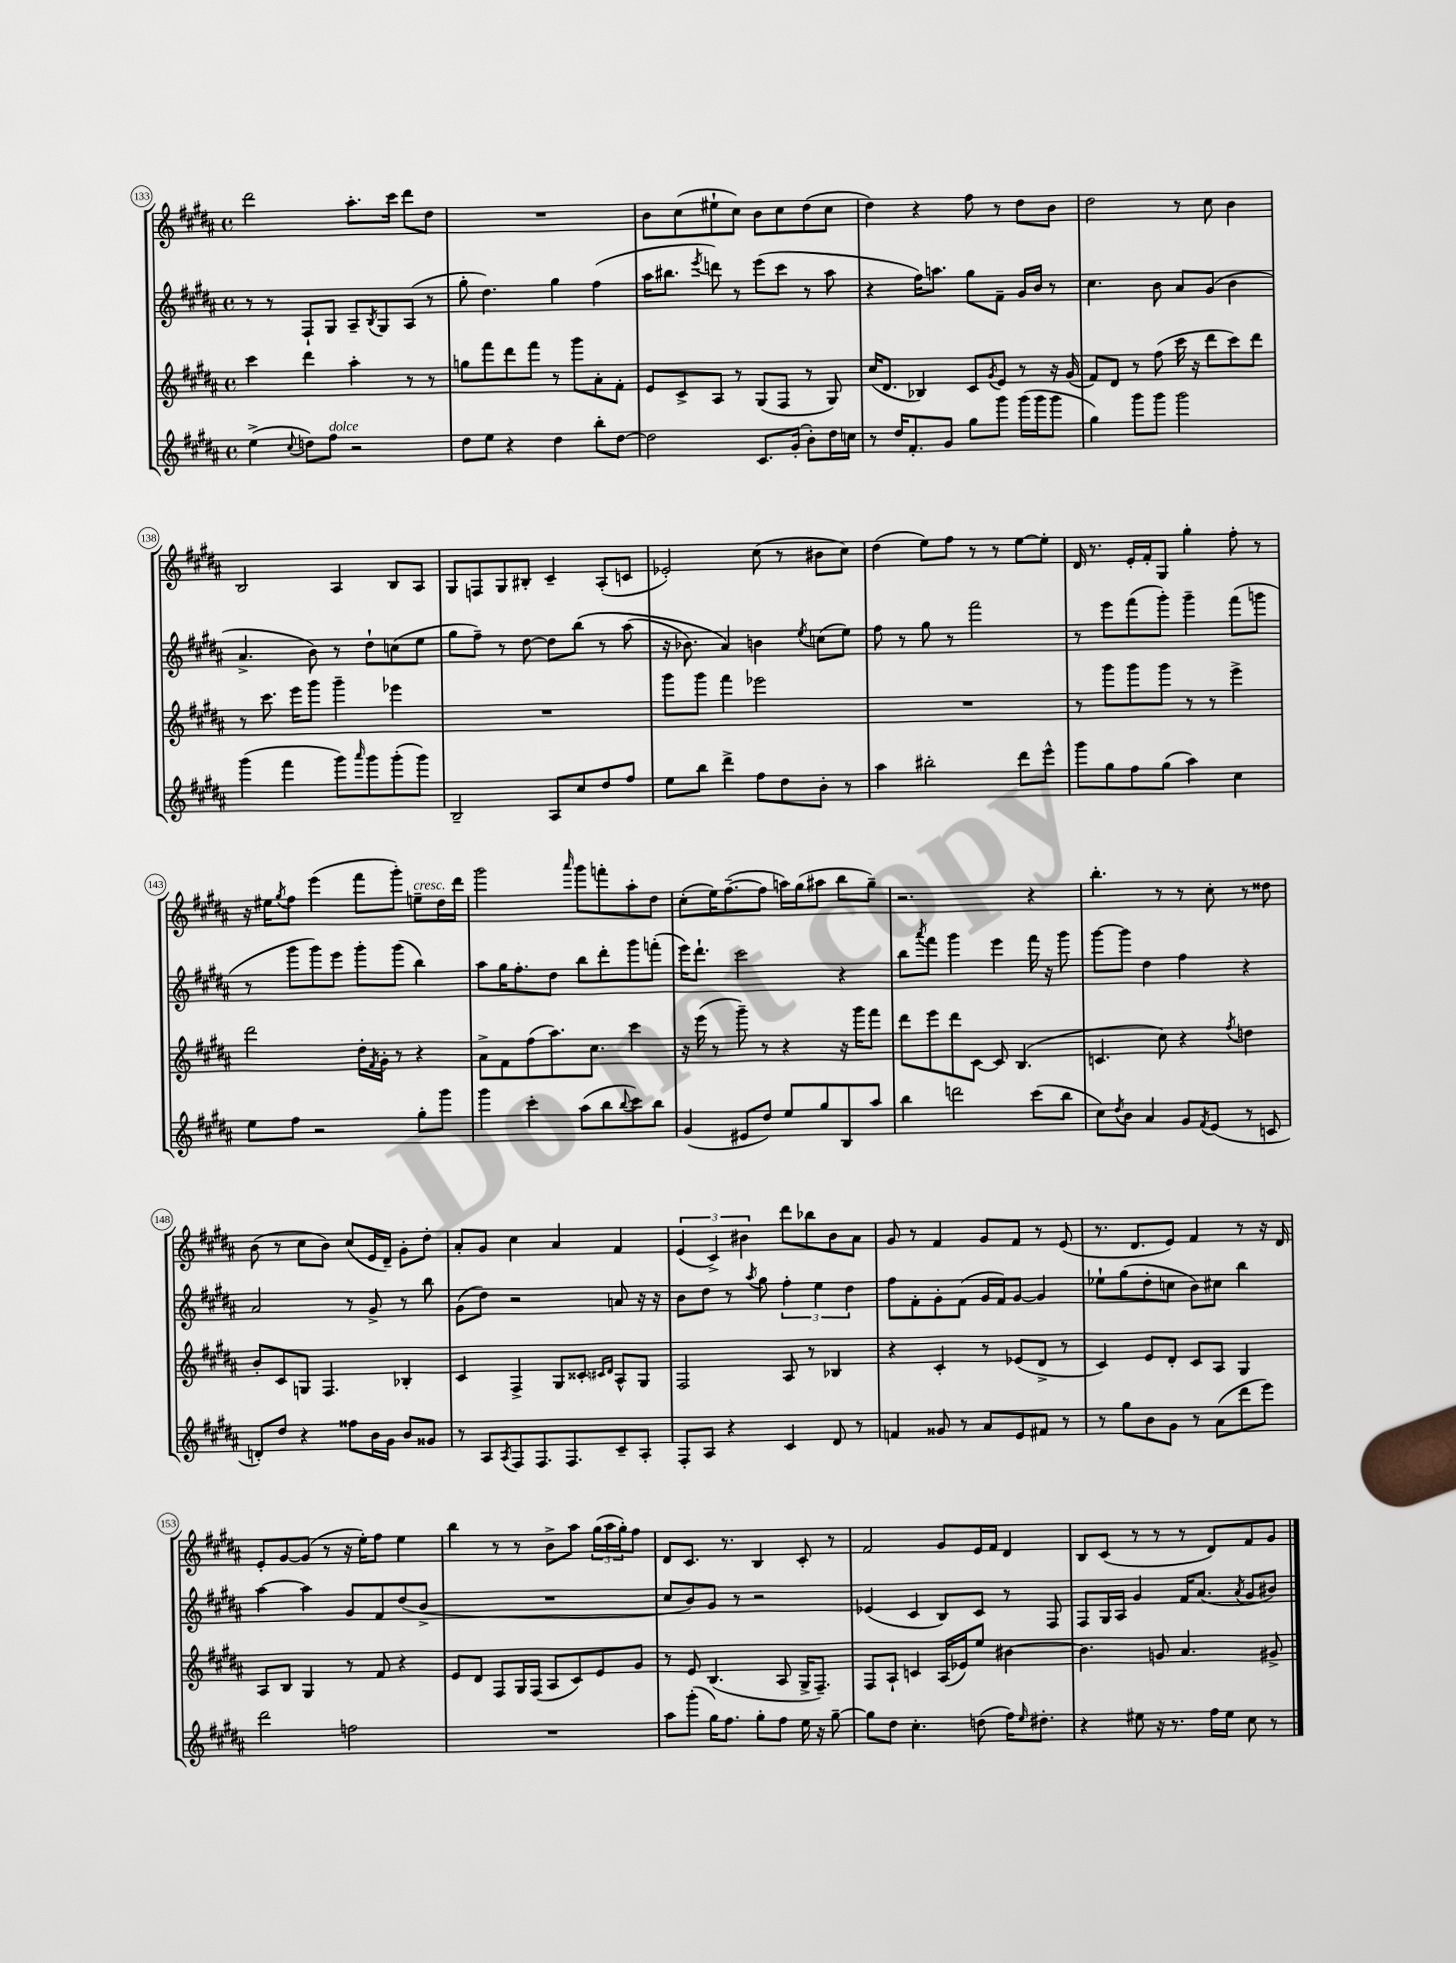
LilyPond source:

<<
\new StaffGroup <<
\new Staff = "s0" {
    \clef treble \key b \major \defaultTimeSignature \time 4/4
    dis'''2 ais''8.-. cis'''16 dis'''8 dis''8 |
    R1 |
    b'8 cis''8( eis''8-! cis''8) b'8 cis''8 dis''8( cis''8 |
    dis''4) r4 fis''8 r8 dis''8 b'8 |
    dis''2 r8 cis''8 b'4 |
    b2 ais4 b8 ais8 |
    gis8 f8 gis8 bis8-. cis'4-- ais8-.( c'8 |
    ees'2-.) cis''8( r8 bis'8 cis''8) |
    dis''4( e''8) fis''8 r8 r8 e''8~ e''8-. |
    dis'16 r8. e'16-. fis'16-. gis8 gis''4-. fis''8-. r8 |
    r16 eis''16 \acciaccatura { gis''8 } fis''8 e'''4( fis'''8 gis'''8-.) e''8--^\markup { \italic "cresc." } dis''16 dis'''16 |
    gis'''2 \grace { ais'''16 } gis'''8 f'''8-. ais''8-. dis''8 |
    cis''8-.( e''16) fis''8.~--( fis''8 a''16) gis''16( ais''8 b''8 gis''8--) |
    r2. r4 |
    b''4.-. r8 r8 cis''8-. r8 disis''8 |
    b'8( r8 cis''8 b'8) cis''8( e'16 dis'16--) gis'8-. dis''8-. |
    ais'8-. gis'8 cis''4 ais'4 fis'4 |
    \tuplet 3/2 { e'4( cis'4->) bis'4 } dis'''8 bes''8 bis'8 ais'8 |
    gis'8 r8 fis'4 gis'8 fis'8 r8 e'8( |
    r8. dis'8. e'8) fis'4 r8 r16 dis'16 |
    e'8-. gis'8~ gis'8( r8 r16 e''16-.) fis''8 e''4 |
    b''4 r8 r8 b'8-> ais''8 \tuplet 3/2 { gis''16( ais''16 gis''16-.) } fis''8 |
    dis'8 cis'8. r8. b4 cis'8-. r8 |
    fis'2 gis'8 e'16 fis'16 dis'4 |
    b8 cis'8( r8 r8 r8 dis'8) fis'8 gis'8 \bar "|." |
}
\new Staff = "s1" {
    \clef treble \key b \major \defaultTimeSignature \time 4/4
    r8 r8 fis8-! gis8 ais8-- \acciaccatura { b8 } gis8 ais8( r8 |
    gis''8-. dis''4.) gis''4 fis''4( |
    ais''16 bis''8. \acciaccatura { e'''8 } d'''8) r8 e'''8( cis'''8 r8 ais''8 |
    r4 fis''16) a''8. gis''8 fis'8-- gis'16 b'16 r8 |
    cis''4. b'8 ais'8 gis'8( b'4 |
    ais'4.-> b'8) r8 dis''8-! c''8( e''8 |
    gis''8 fis''8--) r8 dis''8~ dis''8 b''8\( r8 ais''8( |
    r16 bes'8.) ais'4\) b'4 \acciaccatura { e''8 } c''8( e''8) |
    fis''8 r8 gis''8 r8 fis'''2 |
    r8 e'''8 fis'''8( gis'''8-.) gis'''4-- fis'''8( g'''8 |
    r8 gis'''8 gis'''8) e'''8 gis'''8-. gis'''8( b''4) |
    ais''8 gis''16 fis''8.-. dis''8 b''8 dis'''8-. gis'''8 f'''8-.( |
    e'''16) dis'''8.-! cis'''2 r4 |
    b''8 \acciaccatura { ais'''8 } fis'''8 gis'''4 e'''4 fis'''16 r16 gis'''8 |
    gis'''8~ gis'''8 dis''4 fis''4 r4 |
    ais'2 r8 gis'8-> r8 b''8 |
    gis'8( dis''8) r2 a'8 r16 r16 |
    b'8 dis''8 r8 \acciaccatura { ais''8 } gis''8 \tuplet 3/2 { fis''4-. e''4 dis''4 } |
    fis''8 fis'8-. gis'8-. fis'8( gis'16 fis'16) gis'8~ gis'4 |
    ees''8-! gis''8( dis''8-. c''8 b'8) cis''8 b''4 |
    ais''4~ ais''4 gis'8 fis'8 dis''8( b'8-> |
    R1 |
    cis''8 b'8) gis'8 r8 r2 |
    ees'4( cis'4 b8) cis'8 r8 fis8 |
    fis8 gis16 ais16 gis'4 fis'16 ais'8.( \acciaccatura { ais'8 } gis'8 bis'8) \bar "|." |
}
\new Staff = "s2" {
    \clef treble \key b \major \defaultTimeSignature \time 4/4
    cis'''4 dis'''4 ais''4-. r8 r8 |
    g''8 fis'''8 dis'''8 fis'''8 r8 gis'''8 ais'8-. fis'8-. |
    e'8 cis'8-> ais8 r8 gis8( fis8 r8 gis8) |
    cis''16( dis'8. bes4) cis'8 \acciaccatura { gis'8 } e'8 r8 r16 gis'16( |
    fis'8) dis'8 r8 fis''8( cis'''16 r16 dis'''8 cis'''8) dis'''8 |
    r8 cis'''8. e'''16 gis'''8 gis'''4-- ees'''4 |
    R1 |
    gis'''8 gis'''8 fis'''4 ees'''2 |
    R1 |
    r8 gis'''8 gis'''8 gis'''8 r8 r8 e'''4-> |
    dis'''2 dis''16-. \acciaccatura { fis'8 } gis'16-. r8 r4 |
    ais'8-> fis'8 fis''8( ais''8.) cis''8. cis'''4 |
    r16 e'''16( r8 gis'''8--) r8 r4 r16 gis'''16 fis'''8 |
    dis'''8 e'''8 dis'''8 cis'8~ cis'8 b4.( |
    c'4. cis''8) r4 \acciaccatura { fis''8 } d''4 |
    b'8-. cis'8 g8 fis4. bes4-. |
    cis'4 fis4-> gis8 cisis'8-. \grace { cis'16 dis'16 } ais8-^ gis8 |
    fis2 ais8 r8 bes4 |
    r4 cis'4-. r8 ees'8( dis'8-> r8 |
    cis'4) e'8 dis'8-. cis'8 ais8 gis4 |
    ais8 b8 gis4 r8 fis'8 r4 |
    e'8 dis'8 fis8 gis16 fis16( ais8 cis'8) e'8 gis'8 |
    r8 e'8 b4.( ais8 gis16-> fis8.--) |
    fis8 ais8-! c'4 ais16( ees'16) e''8 bis'4~ |
    bis'4. g'8 ais'4. gis'8-> \bar "|." |
}
\new Staff = "s3" {
    \clef treble \key b \major \defaultTimeSignature \time 4/4
    e''4->( \appoggiatura { cis''8 } d''8) fis''8^\markup { \italic "dolce" } r2 |
    dis''8 e''8 r4 dis''4 b''8-. dis''8~ |
    dis''2 cis'8. gis'16-.( b'8-.) dis''16 c''16 |
    r8 dis''16 fis'8.-. gis'8 gis''8 gis'''8 gis'''16( gis'''16 gis'''8 |
    gis''4) gis'''8 gis'''8 gis'''2 |
    gis'''4( fis'''4 gis'''8) \grace { ais'''16 } gis'''8 gis'''8-.( gis'''8) |
    b2-- ais8 cis''8 dis''8 fis''8 |
    e''8 b''8 dis'''4-> fis''8 dis''8 b'8-. r8 |
    ais''4 bis''2-. dis'''8 e'''8-^ |
    gis'''8 gis''8 fis''8 gis''8( ais''4) cis''4 |
    e''8 fis''8 r2 gis''8-. gis'''8 |
    gis'''4 cis'''4-. ais''8( b''8 \appoggiatura { b''8 } cis'''8) b''8 |
    gis'4( eis'8 dis''8) e''8 gis''8 b8 ais''8 |
    b''4 d'''2 cis'''8( b''8 |
    cis''8) \acciaccatura { dis''8 } b'8 ais'4 gis'8 \acciaccatura { fis'8 } e'8( r8 c'8 |
    d'8-.) dis''8 r4 fisis''8 b'16 gis'16 b'8 gisis'8 |
    r8 ais8 \acciaccatura { ais8 } fis8 fis8. fis8. cis'8-- ais8-. |
    fis8-. ais8 r4 cis'4 dis'8 r8 |
    f'4 gisis'8 r8 ais'8 e'8 fis'8 r8 |
    r8 gis''8 b'8 gis'8 r8 ais'8( dis'''8 e'''8) |
    dis'''2 f''2 |
    R1 |
    ais''8 gis'''8-.( gis''16) fis''8. gis''8-. fis''8 e''16 r16 gis''8~-- |
    gis''8 dis''8 cis''4.-. d''8( fis''16) \grace { e''16 } dis''8.-. |
    r4 eis''8 r16 r8. fis''16 eis''16 cis''8 r8 \bar "|." |
}
>>
>>
\layout { \context { \Score currentBarNumber = #133 \override BarNumber.stencil = #(make-stencil-circler 0.1 0.3 ly:text-interface::print) } }
